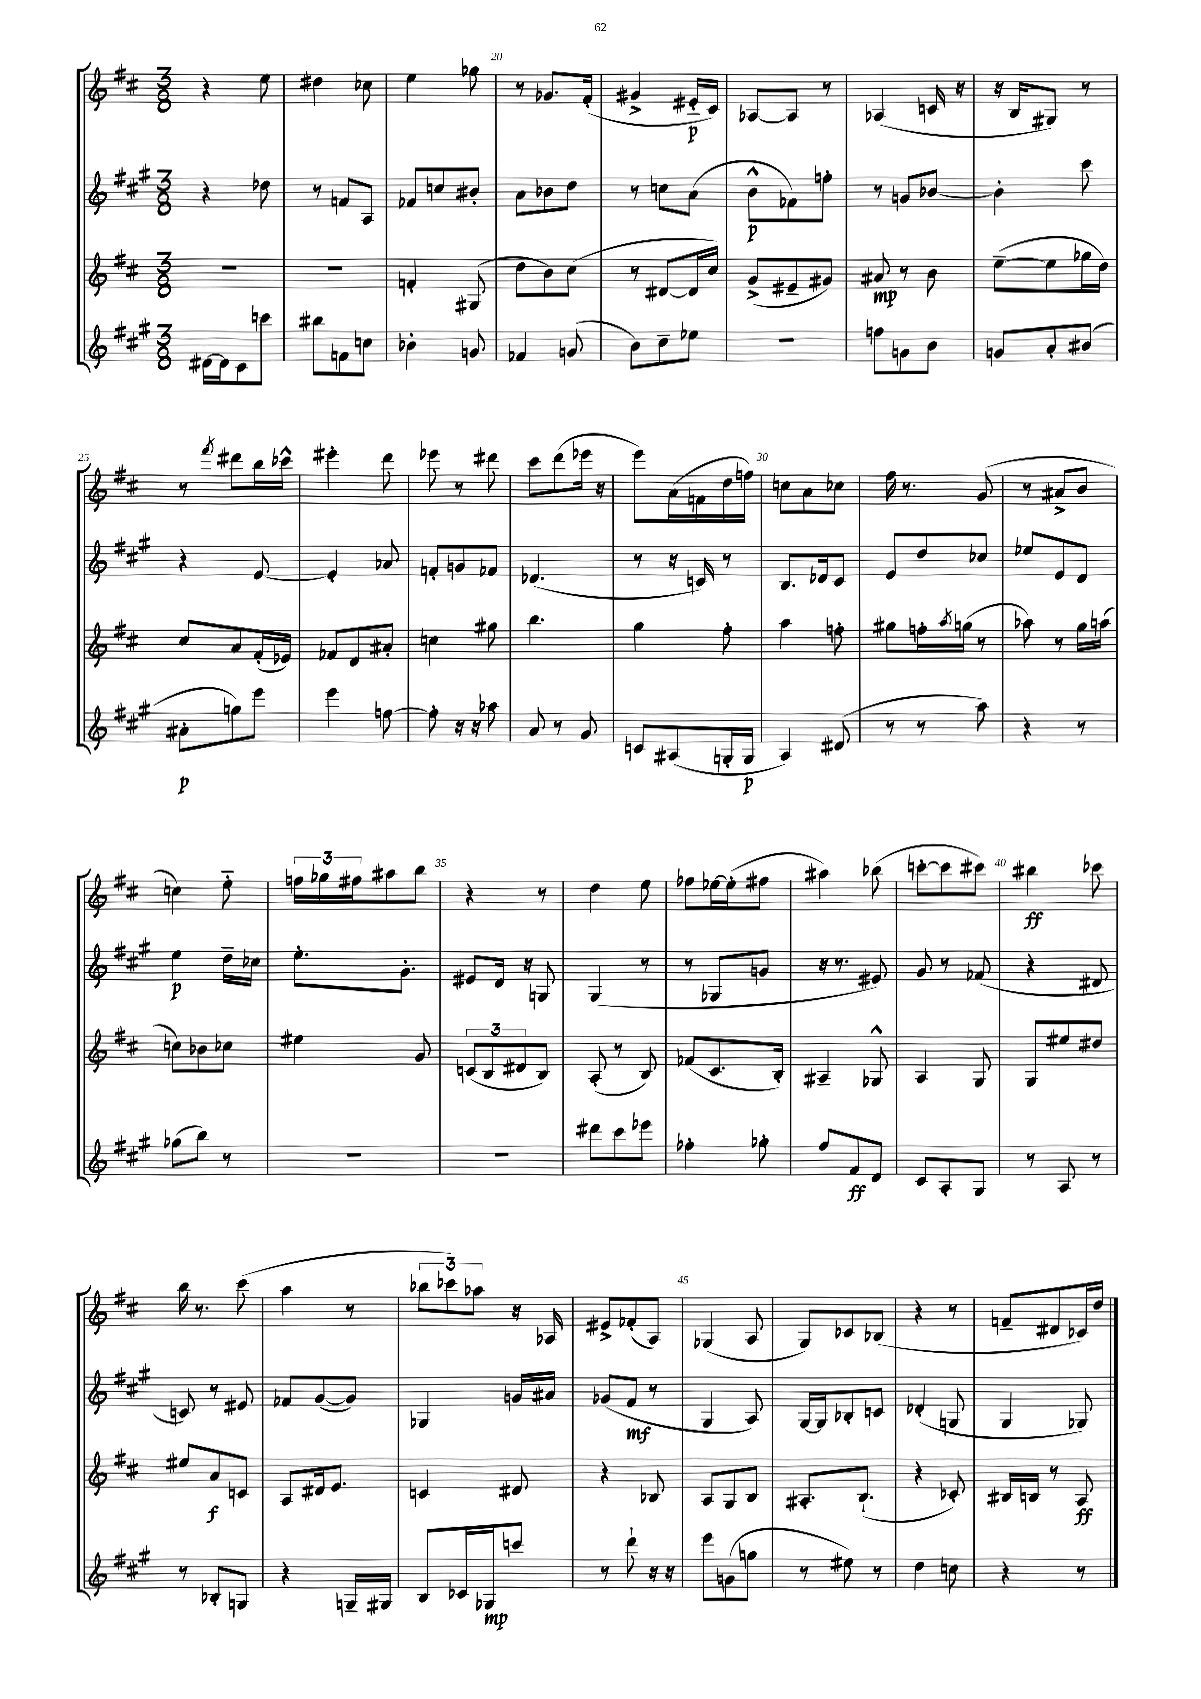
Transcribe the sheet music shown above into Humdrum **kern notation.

**kern	**dynam	**kern	**dynam	**kern	**dynam	**kern	**dynam
*part4	*part4	*part3	*part3	*part2	*part2	*part1	*part1
*staff4	*staff4	*staff3	*staff3	*staff2	*staff2	*staff1	*staff1
*clefG2	*	*clefG2	*	*clefG2	*	*clefG2	*
*k[f#c#g#]	*	*k[f#c#]	*	*k[f#c#g#]	*	*k[f#c#]	*
*M3/8	*	*M3/8	*	*M3/8	*	*M3/8	*
=17	=17	=17	=17	=17	=17	=17	=17
[16d#X\LL	.	4.r	.	4r	.	4r	.
16d#\J]	.	.	.	.	.	.	.
8c#\	.	.	.	.	.	.	.
8cccn\J	.	.	.	8dd-X\	.	8ee\	.
=18	=18	=18	=18	=18	=18	=18	=18
8bb#X\L	.	4.r	.	8r	.	4dd#X\	.
8fn\	.	.	.	8fn/L	.	.	.
8ccn\J	.	.	.	8A/J	.	8cc-X\	.
=19	=19	=19	=19	=19	=19	=19	=19
4b-X'\	.	4fn'/	.	8f-X/L	.	4ee\	.
.	.	.	.	8ccn/	.	.	.
8gn/	.	(8G#X/	.	8b#X'/J	.	8gg-X\	.
=20	=20	=20	=20	=20	=20	=20	=20
4f-X/	.	8dd\L	.	8a\L	.	8r	.
.	.	8b\)	.	8b-X\	.	8.g-X/L	.
(8gn/	.	(8cc#\J	.	8dd\J	.	.	.
.	.	.	.	.	.	(16f#'/Jk	.
=21	=21	=21	=21	=21	=21	=21	=21
8b\L)	.	8r	.	8r	.	4g#X^/	.
8cc#~\	.	[8d#X/L	.	8ccn\L	.	.	.
8ee-X\J	.	16d#/L]	.	(8a\J	.	16e#X/LL	p
.	.	16cc#/JJ)	.	.	.	16c#/JJ)	.
=22	=22	=22	=22	=22	=22	=22	=22
4.r	.	(8g^/L	.	8b^^\L	p	[8A-X/L	.
.	.	8e#X~/	.	8f-X\)	.	8A-/J]	.
.	.	8g#X/J)	.	8ffn'\J	.	8r	.
=23	=23	=23	=23	=23	=23	=23	=23
8ffn\L	.	8a#X/	mp	8r	.	(4A-X/	.
8gn\	.	8r	.	8gn/L	.	.	.
8b\J	.	8b\	.	[8b-X/J	.	16cn/	.
.	.	.	.	.	.	16r	.
=24	=24	=24	=24	=24	=24	=24	=24
8gn/L	.	([8ee~\L	.	4b-'\]	.	16r	.
.	.	.	.	.	.	16B/KL	.
8a'/	.	8ee\]	.	.	.	8G#X/J)	.
(8b#X/J	.	16gg-X\L	.	8ccc#\	.	8r	.
.	.	16dd\JJ)	.	.	.	.	.
!!LO:LB:g=z
=25	=25	=25	=25	=25	=25	=25	=25
8a#X'\L	p	8cc#/L	.	4r	.	8r	.
.	.	.	.	.	.	8qfff#/	.
8ggn\)	.	8a/	.	.	.	8ddd#X\L	.
8eee\J	.	(16f#'/L	.	[8e/	.	16bb\L	.
.	.	16e-X/JJ)	.	.	.	16ccc-X^^\JJ	.
=26	=26	=26	=26	=26	=26	=26	=26
4eee\	.	8f-X/L	.	4e'/]	.	4eee#X'\	.
.	.	8d/	.	.	.	.	.
[8ffn\	.	8a#X'/J	.	8a-X/	.	8ddd\	.
=27	=27	=27	=27	=27	=27	=27	=27
8ff'\]	.	4ccn\	.	8fn'/L	.	8eee-X\	.
16r	.	.	.	8gn/	.	8r	.
16r	.	.	.	.	.	.	.
8aa-X\	.	8gg#X\	.	8f-X/J	.	8ddd#X\	.
=28	=28	=28	=28	=28	=28	=28	=28
8a/	.	4.bb\	.	(4.d-X/	.	8ccc#\L	.
8r	.	.	.	.	.	(8ddd\	.
8g#/	.	.	.	.	.	16eee-X\Jk	.
.	.	.	.	.	.	16r	.
=29	=29	=29	=29	=29	=29	=29	=29
8cn/L	.	4gg\	.	8r	.	8eee\L)	.
(8A#X/	.	.	.	16r	.	(16a\L	.
.	.	.	.	16cn/)	.	16fn\	.
16Gn'/L	.	8ff#'\	.	8r	.	16dd\	.
16G/JJ	p	.	.	.	.	16ffn\JJ)	.
=30	=30	=30	=30	=30	=30	=30	=30
4A/)	.	4aa\	.	8.B/L	.	8ccn\L	.
.	.	.	.	.	.	8a\	.
.	.	.	.	16d-X/k	.	.	.
(8d#X/	.	8ffn'\	.	8c#/J	.	8cc-X\J	.
=31	=31	=31	=31	=31	=31	=31	=31
8r	.	8gg#X\L	.	8e/L	.	16ff#\	.
.	.	.	.	.	.	8.r	.
8r	.	16ffn'\L	.	8dd/	.	.	.
.	.	8qaa/	.	.	.	.	.
.	.	(16ggn\JJ	.	.	.	.	.
8aa\)	.	8r	.	8cc-X/J	.	(8g/	.
=32	=32	=32	=32	=32	=32	=32	=32
4r	.	8aa-X\)	.	8ee-X/L	.	8r	.
.	.	8r	.	8e/	.	8a#X^/L	.
8r	.	16gg\LL	.	8d/J	.	8b/J	.
.	.	(16aan\JJ	.	.	.	.	.
!!LO:LB:g=z
=33	=33	=33	=33	=33	=33	=33	=33
(8gg-X\L	.	8ccn\L)	.	4ee\	p	4ccn\)	.
8bb\J)	.	8b-X\	.	.	.	.	.
8r	.	8cc-X\J	.	16dd~\LL	.	8ee\	.
.	.	.	.	16cc-X\JJ	.	.	.
=34	=34	=34	=34	=34	=34	=34	=34
4.r	.	4ee#X\	.	8.ee'\L	.	24ffn\LL	.
.	.	.	.	.	.	24gg-X\	.
.	.	.	.	.	.	24ff#X\J	.
.	.	.	.	.	.	8aa#X\	.
.	.	.	.	8.g#'\J	.	.	.
.	.	8g/	.	.	.	8bb\J	.
=35	=35	=35	=35	=35	=35	=35	=35
4.r	.	(12cn/L	.	8e#X/L	.	4r	.
.	.	12B/	.	.	.	.	.
.	.	.	.	16d/Jk	.	.	.
.	.	12d#X/	.	.	.	.	.
.	.	.	.	16r	.	.	.
.	.	8B/J)	.	8Gn/	.	8r	.
=36	=36	=36	=36	=36	=36	=36	=36
8ddd#X\L	.	(8A'/	.	(4G#/	.	4dd\	.
8ccc#\	.	8r	.	.	.	.	.
8eee-X\J	.	8B/)	.	8r	.	8ee\	.
=37	=37	=37	=37	=37	=37	=37	=37
4ff-X'\	.	(8f-X/L	.	8r	.	8ff-X\L	.
.	.	8.c#/	.	8G-X/L	.	[16ee-X\L	.
.	.	.	.	.	.	(16ee-'\J]	.
8gg-X'\	.	.	.	8gn/J	.	8ff#X\J	.
.	.	16B'/Jk)	.	.	.	.	.
=38	=38	=38	=38	=38	=38	=38	=38
8ff#/L	.	4A#X~/	.	16r	.	4aa#X\)	.
.	.	.	.	8.r	.	.	.
8f#/	ff	.	.	.	.	.	.
8d/J	.	8G-X^^/	.	8e#X/)	.	(8bb-X\	.
=39	=39	=39	=39	=39	=39	=39	=39
8c#/L	.	4A/	.	8g#/	.	[8cccn'\L	.
8A'/	.	.	.	8r	.	8ccc\]	.
8G#/J	.	8G/	.	(8f-X/	.	8ccc#X\J)	.
=40	=40	=40	=40	=40	=40	=40	=40
8r	.	8G/L	.	4r	.	4bb#X\	ff
8A/	.	8ee#X/	.	.	.	.	.
8r	.	8dd#X/J	.	8d#X/	.	8ccc-X\	.
!!LO:LB:g=z
=41	=41	=41	=41	=41	=41	=41	=41
8r	.	8ee#X/L	.	8cn/)	.	16bb\	.
.	.	.	.	.	.	8.r	.
8B-X'/L	.	8a/	f	8r	.	.	.
8Gn/J	.	8cn/J	.	8e#X/	.	(8ccc#\	.
=42	=42	=42	=42	=42	=42	=42	=42
4r	.	8A/L	.	8f-X/L	.	4aa\	.
.	.	16d#X/k	.	([8g#/	.	.	.
.	.	8.e/J	.	.	.	.	.
16Gn~/LL	.	.	.	8g#/J])	.	8r	.
16G#X/JJ	.	.	.	.	.	.	.
=43	=43	=43	=43	=43	=43	=43	=43
8B/L	.	4cn/	.	4G-X/	.	12bb-X\L	.
.	.	.	.	.	.	12ccc-X\)	.
16c-X/L	.	.	.	.	.	.	.
.	.	.	.	.	.	12aa-X\J	.
16G-X/J	mp	.	.	.	.	.	.
8cccn/J	.	8d#X/	.	16gn/LL	.	16r	.
.	.	.	.	16a#X/JJ	.	16A-X/	.
=44	=44	=44	=44	=44	=44	=44	=44
8r	.	4r	.	(8g-X/L	.	8e#X^/L	.
8ddd`\	.	.	.	8f#/J	mf	(8f-X'/	.
16r	.	8B-X/	.	8r	.	8A/J)	.
16r	.	.	.	.	.	.	.
=45	=45	=45	=45	=45	=45	=45	=45
8eee\L	.	8A/L	.	4G#/	.	(4G-X/	.
(8gn\	.	8G/	.	.	.	.	.
8ggn\J	.	8B/J	.	8A/)	.	8A/	.
=46	=46	=46	=46	=46	=46	=46	=46
8r	.	8.A#X'/L	.	[16G#/LL	.	8G/L)	.
.	.	.	.	16G#/J]	.	.	.
8ee#X\)	.	.	.	8B-X'/	.	8c-X/	.
.	.	(8.B`/J	.	.	.	.	.
8r	.	.	.	8cn/J	.	(8B-X/J	.
=47	=47	=47	=47	=47	=47	=47	=47
4dd\	.	4r	.	(4d-X'/	.	4r	.
8ccn\	.	8c-X'/)	.	8Gn/	.	8r	.
=48	=48	=48	=48	=48	=48	=48	=48
4r	.	16B#X/LL	.	4G#/	.	8fn~/L	.
.	.	16Bn/JJ	.	.	.	.	.
.	.	8r	.	.	.	8d#X/	.
8r	.	8A/	ff	8G-X/)	.	16c-X/L)	.
.	.	.	.	.	.	16dd/JJ	.
==	==	==	==	==	==	==	==
*-	*-	*-	*-	*-	*-	*-	*-
